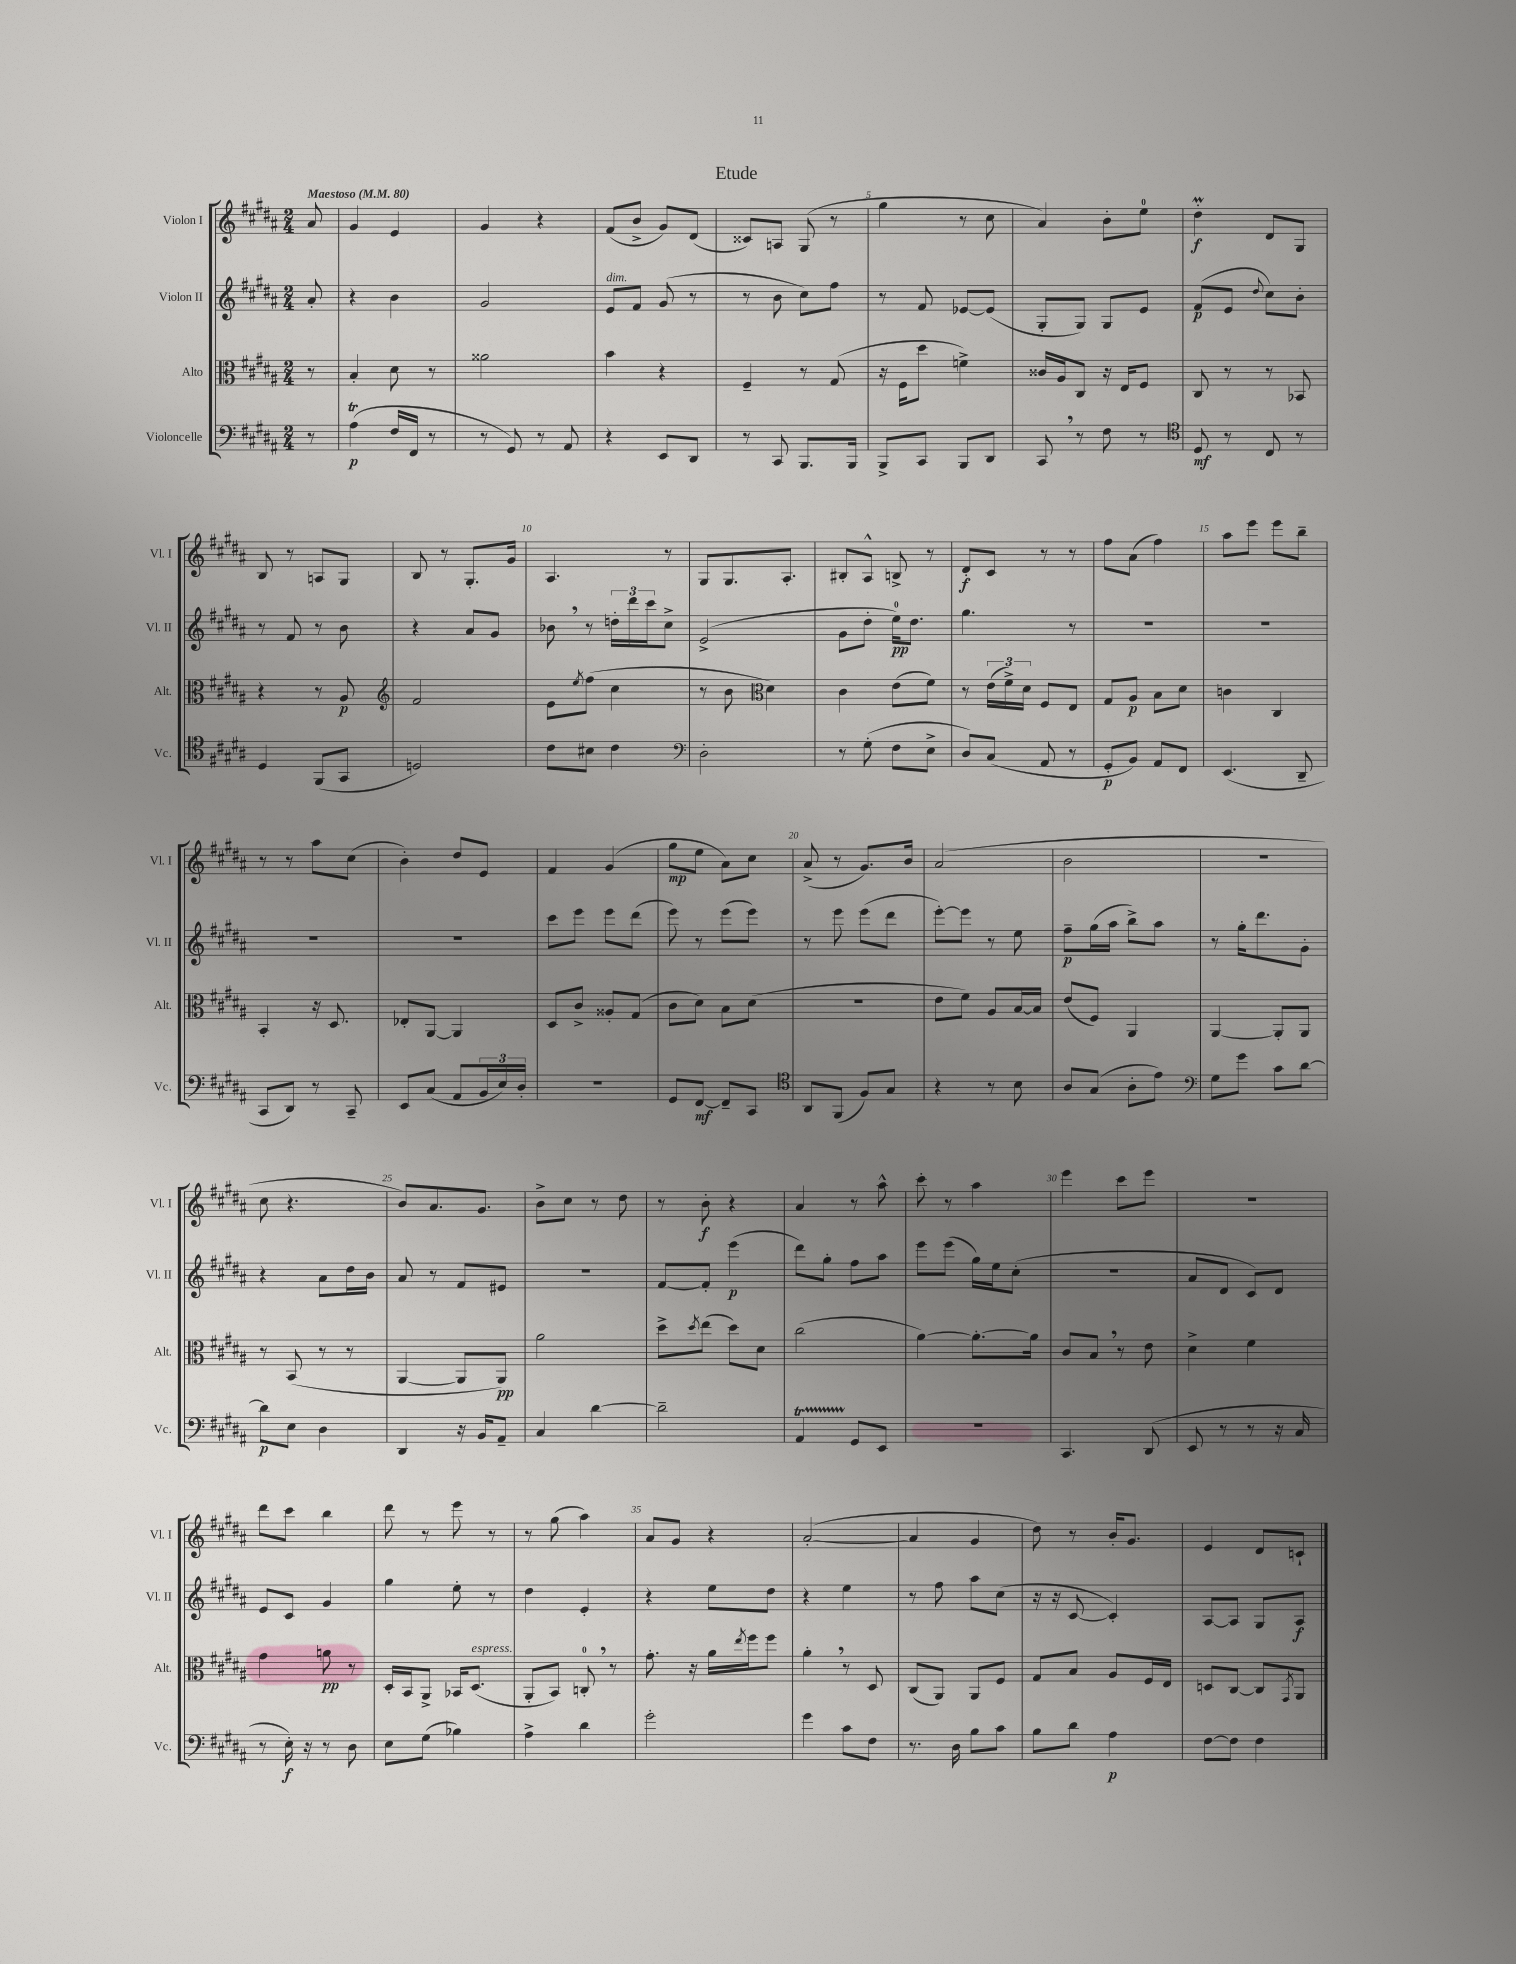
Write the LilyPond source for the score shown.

\header { title = "Etude" }
<<
\new StaffGroup <<
\new Staff = "s0" \with { instrumentName = "Violon I" shortInstrumentName = "Vl. I" } {
    \clef treble \key b \major \numericTimeSignature \time 2/4 \partial 8 \tempo "Maestoso" 4 = 80
    ais'8 |
    gis'4 e'4 |
    gis'4 r4 |
    fis'8( b'8-> gis'8) dis'8( |
    cisis'8) a8 gis8( r8 |
    gis''4 r8 cis''8 |
    ais'4) b'8-. e''8-0 |
    dis''4-.\prall\f dis'8 gis8 |
    b8 r8 a8 gis8 |
    b8 r8 gis8.-. gis'16 |
    ais4. r8 |
    gis8 gis8. ais8.-. |
    bis8-. ais8-^ b8-> r8 |
    dis'8-.\f cis'8 r8 r8 |
    fis''8 ais'8( fis''4) |
    ais''8 e'''8 e'''8 b''8-- |
    r8 r8 ais''8 cis''8( |
    b'4-.) dis''8 e'8 |
    fis'4 gis'4( |
    gis''8\mp e''8 ais'8) cis''8 |
    ais'8->( r8 gis'8.) b'16 |
    ais'2( |
    b'2 |
    r2 |
    cis''8 r4. |
    b'8) ais'8. gis'8. |
    b'8-> cis''8 r8 dis''8 |
    r8 b'8-.\f r4 |
    ais'4 r8 ais''8-^ |
    cis'''8-. r8 ais''4 |
    e'''4 cis'''8 e'''8 |
    R2 |
    dis'''8 cis'''8 b''4 |
    dis'''8 r8 e'''8 r8 |
    r8 gis''8( ais''4) |
    ais'8 gis'8 r4 |
    ais'2~-.( |
    ais'4 gis'4 |
    dis''8) r8 b'16-. gis'8. |
    e'4 dis'8 c'8-! \bar "|." |
}
\new Staff = "s1" \with { instrumentName = "Violon II" shortInstrumentName = "Vl. II" } {
    \clef treble \key b \major \numericTimeSignature \time 2/4 \partial 8
    ais'8-. |
    r4 b'4 |
    gis'2 |
    e'8^\markup { \italic "dim." } fis'8 gis'8( r8 |
    r8 b'8 cis''8) fis''8 |
    r8 fis'8 ees'8~ ees'8( |
    gis8-. gis8) gis8 e'8 |
    fis'8\p( e'8 \appoggiatura { dis''8 } cis''8) b'8-. |
    r8 fis'8 r8 b'8 |
    r4 ais'8 gis'8 |
    bes'8 \breathe r8 \tuplet 3/2 { d''16-. dis'''16 cis'''16 } cis''8-> |
    e'2->( |
    gis'8 dis''8-. e''16-0\pp) dis''8. |
    gis''4. r8 |
    r2 |
    R2 |
    R2 |
    R2 |
    cis'''8 e'''8 e'''8 dis'''8( |
    e'''8) r8 e'''8( e'''8) |
    r8 e'''8 e'''8( dis'''8 |
    e'''8~-.) e'''8 r8 e''8 |
    fis''8--\p gis''16( ais''16 b''8->) ais''8 |
    r8 gis''16-. dis'''8. gis'8-. |
    r4 ais'8 dis''16 b'16 |
    ais'8 r8 fis'8 eis'8 |
    R2 |
    fis'8~ fis'8-. e'''4\p( |
    dis'''8) gis''8-. fis''8 ais''8 |
    e'''8 e'''8( gis''16) e''16 cis''8-.( |
    R2 |
    ais'8 dis'8 cis'8) dis'8 |
    e'8 cis'8 gis'4 |
    gis''4 e''8-. r8 |
    dis''4 e'4-. |
    r4 e''8 dis''8 |
    r4 e''4 |
    r8 fis''8 ais''8 cis''8( |
    r16 r16 cis'8~ cis'4-.) |
    ais8~ ais8 gis8 ais8\f \bar "|." |
}
\new Staff = "s2" \with { instrumentName = "Alto" shortInstrumentName = "Alt." } {
    \clef alto \key b \major \numericTimeSignature \time 2/4 \partial 8
    r8 |
    b4-. dis'8 r8 |
    aisis'2 |
    b'4 r4 |
    fis4-- r8 gis8( |
    r16 fis16 dis''8 f'4->) |
    cisis'16 ais16 cis8 r16 e16 fis8 |
    cis8 r8 r8 bes,8 |
    r4 r8 ais8\p |
    \clef treble fis'2 |
    e'8 \acciaccatura { e''8 } fis''8( cis''4 |
    r8 b'8 \clef alto dis'4) |
    cis'4 e'8( fis'8) |
    r8 \tuplet 3/2 { e'16( fis'16->) dis'16 } fis8 e8 |
    gis8 ais8\p b8 dis'8 |
    c'4 cis4 |
    b,4-. r16 dis8. |
    ees8-. ais,8~ ais,4 |
    dis8 cis'8-> aisis8-. gis8( |
    cis'8 dis'8) b8 dis'8( |
    R2 |
    e'8 fis'8) ais8 b16~ b16 |
    e'8( fis8) ais,4 |
    ais,4~ ais,8-. ais,8 |
    r8 b,8( r8 r8 |
    ais,4~ ais,8 ais,8\pp) |
    ais'2 |
    dis''8-> \acciaccatura { dis''8 } e''8( dis''8) dis'8 |
    cis''2( |
    ais'4~) ais'8.~-. ais'16 |
    cis'8 b8 \breathe r8 e'8 |
    dis'4-> fis'4 |
    gis'4 a'8\pp r8 |
    dis16-. b,16 ais,8-> bes,16 dis8.^\markup { \italic "espress." }( |
    ais,8-. b,8) c8-0-. \breathe r8 |
    gis'8.-. r16 ais'16 \acciaccatura { e''8 } fis''16 fis''8 |
    ais'4-. \breathe r8 dis8 |
    cis8( ais,8) ais,8 fis8 |
    gis8 b8 ais8 fis16 e16 |
    d8 cis8~ cis8 \acciaccatura { gis,8 } ais,8 \bar "|." |
}
\new Staff = "s3" \with { instrumentName = "Violoncelle" shortInstrumentName = "Vc." } {
    \clef bass \key b \major \numericTimeSignature \time 2/4 \partial 8
    r8 |
    ais4\trill\p( fis16 fis,16 r8 |
    r8 gis,8) r8 ais,8 |
    r4 e,8 dis,8 |
    r8 cis,8 b,,8. b,,16 |
    b,,8-> cis,8 b,,8 dis,8 |
    cis,8 \breathe r8 fis8 r8 |
    \clef tenor dis8\mf r8 cis8 r8 |
    dis4 fis,8( gis,8 |
    d2) |
    cis'8 bis8 cis'4 |
    \clef bass dis2-. |
    r8 gis8-.( fis8 e8-> |
    dis8) cis8( ais,8 r8 |
    gis,8-.\p b,8) ais,8 fis,8 |
    e,4.( dis,8-- |
    cis,8 dis,8) r8 cis,8-- |
    e,8 cis8( ais,8 \tuplet 3/2 { b,16 e16) dis16-. } |
    R2 |
    gis,8 fis,8~\mf fis,8-- cis,8 |
    \clef tenor ais,8 fis,8( fis8) gis8 |
    r4 r8 b8 |
    ais8 gis8( ais8-. e'8) |
    \clef bass gis8 gis'8 cis'8 dis'8~ |
    dis'8\p e8 dis4 |
    dis,4 r16 b,16 ais,8-- |
    cis4 dis'4~ |
    dis'2-- |
    ais,4\startTrillSpan gis,8\stopTrillSpan e,8 |
    r2 |
    cis,4. dis,8( |
    e,8 r8 r8 r16 cis16 |
    r8 e16-.\f) r16 r8 dis8 |
    e8 gis8( bes4) |
    ais4-> dis'4 |
    gis'2-. |
    gis'4 cis'8 fis8 |
    r8. dis16 b8 cis'8 |
    b8 dis'8 ais4\p |
    fis8~ fis8 fis4 \bar "|." |
}
>>
>>
\layout { \context { \Score \override BarNumber.break-visibility = ##(#f #t #t) barNumberVisibility = #(every-nth-bar-number-visible 5) } }
